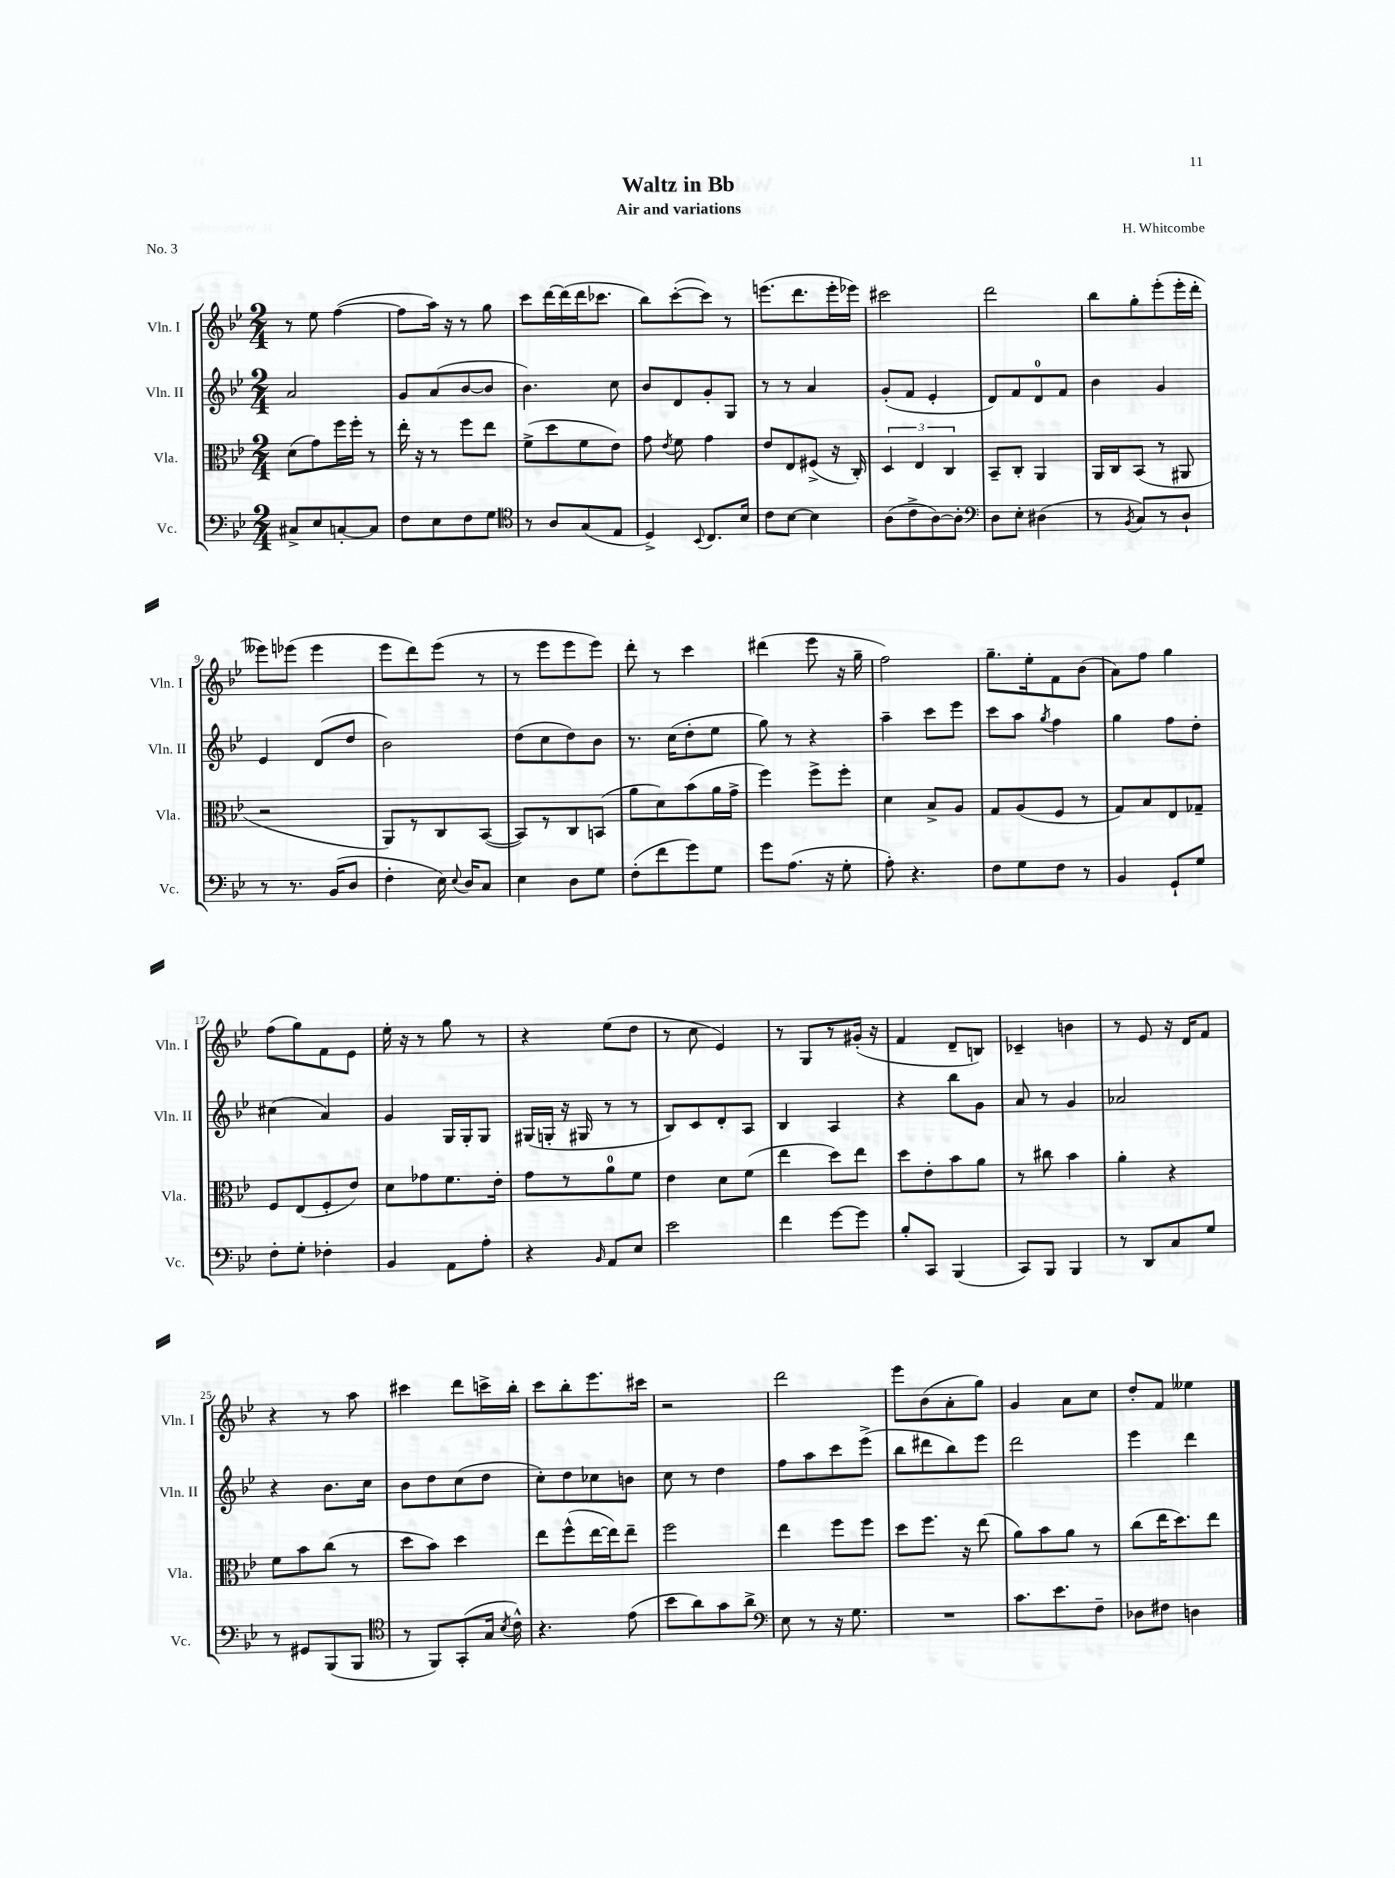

**kern	**kern	**kern	**kern
*staff4	*staff3	*staff2	*staff1
*clefF4	*clefC3	*clefG2	*clefG2
*k[b-e-]	*k[b-e-]	*k[b-e-]	*k[b-e-]
*M2/4	*M2/4	*M2/4	*M2/4
8C#^	(8d	2a	8r
8E-	8g)	.	8ee-
[8C'	16ff	.	([4ff
.	16ff'	.	.
8C]	8r	.	.
=	=	=	=
8F	16ee-'	8g	8ff]
.	16r	.	.
8E-	8r	(8a	16aa)
.	.	.	16r
8F	8ff	[8b-	8r
8G	8ee-	8b-]	8gg
=	=	=	=
*clefC4	*	*	*
8r	(8f^	4.b-)	8ccc
8A	8dd	.	[16ddd
.	.	.	(16ddd]
(8G	8f	.	16ddd
.	.	.	8.ccc-
8E-	8e-)	8cc	.
=	=	=	=
4D^)	8g	8b-	8bb-)
.	8qe-	.	.
.	8f	8d	([8ccc'
8qqBB-	.	.	.
8.C	4g	8g'	8ccc])
.	.	8G	8r
16B-	.	.	.
=	=	=	=
8c	8e-	8r	(8.eee
[8B-	8E-	8r	.
.	.	.	8.ddd
4B-]	(8F#^	4a	.
.	16r	.	16eee'
.	16C')	.	16eee-)
=	=	=	=
(8A	6D	(8g'	2ccc#
8c^	.	8f	.
.	6E-	.	.
[8A)	.	4e-'	.
.	6C	.	.
8A']	.	.	.
=	=	=	=
*clefF4	*	*	*
8D	8BB-~	8d)	2ddd
8E-'	8C'	8f	.
(4D#	4AA	8d	.
.	.	8f	.
=	=	=	=
8r	16AA	4b-	8bb-
.	16C	.	.
8qBB-	.	.	.
8C)	(8BB-	.	8gg'
8r	8r	4g	(8eee-'
8D`	8AA#	.	16eee-'
.	.	.	16ddd'
=	=	=	=
8r	2r	4e-	8eee--)
8.r	.	.	(8eee-
.	.	(8d	4eee-
(16BB-	.	.	.
8D	.	8dd	.
=	=	=	=
4F'	8AA)	2b-)	8eee-
.	8r	.	8ddd)
16E-)	8C	.	(8eee-
8qqE-	.	.	.
16D	.	.	.
8C	([8BB-	.	8r
=	=	=	=
4E-	8BB-])	(8dd	8r
.	8r	8cc	8eee-
8D	8C	8dd)	8eee-
8G	(8BB	8b-	8eee-)
=	=	=	=
(8F'	8a	8.r	8ddd'
8f	8d)	.	8r
.	.	(16cc	.
8g)	(8b-	8dd'	4ccc
8G	16a	8ee-	.
.	16g^	.	.
=	=	=	=
8g	4ff)	8gg)	(4ddd#
(8.A	.	8r	.
.	8ff^	4r	8eee-
16r	.	.	.
8G'	8ff'	.	16r
.	.	.	16gg~
=	=	=	=
8A')	4d	4aa~	2ff)
4.r	.	.	.
.	8B-^	8ccc	.
.	8A	8eee-	.
=	=	=	=
8F	8G	8ccc	8.gg~
8G	(8A	8aa	.
.	.	.	16ee-'
.	.	8qgg	.
8F	8F	4ff	8f
8r	8r	.	(8b-
=	=	=	=
4BB-	8G)	4gg	8a)
.	8B-	.	8ff
8GG`	8E-	8ff	4gg
8G	8G-~	8dd'	.
=	=	=	=
8F'	8F	(4cc#	(8ff
8G'	(8E-	.	8gg)
4F-'	8F'	4a)	8f
.	8e-)	.	8e-
=	=	=	=
4BB-	8d	4g	16ee-'
.	.	.	16r
.	8g-	.	8r
8AA	8.f	16G	8gg
.	.	16G'	.
8A'	.	8G	8r
.	16e-'	.	.
=	=	=	=
4r	8g	(16G#	4r
.	.	16G'	.
.	8r	16r	.
.	.	16G#	.
16qqBB-	.	.	.
8AA	8a	8r	(8ee-
8E-	8f	8r	8dd
=	=	=	=
2e-	4e-	8B-)	8r
.	.	8c	8cc
.	8d	8d'	4e-)
.	(8f	8A	.
=	=	=	=
4f	4ee-	4B-	8r
.	.	.	8G
[8g	8dd)	4A	8r
8g]	8ee-	.	(16g#'
.	.	.	16r
=	=	=	=
8B-'	8dd	4r	4f
8CC	8e-'	.	.
(4BBB-	8b-	8bb-	8d~
.	8a	8g	8B)
=	=	=	=
8CC)	8r	8a	4c-~
8BBB-	8cc#	8r	.
4BBB-	4b-	4g	4b
=	=	=	=
8r	4a'	2a-	8r
8DD	.	.	8e-
8C	4r	.	16r
.	.	.	16d
8G	.	.	8f
=	=	=	=
8r	8f	4r	4r
8GG#	8b-	.	.
(8BBB-	(8cc	8.b-	8r
8BBB-	8r	.	8aa
.	.	16cc	.
=	=	=	=
*clefC4	*	*	*
8r	8dd	8b-	4ccc#
8FF)	8b-)	8dd	.
(8GG'	4dd	(8cc	8ddd
16G	.	8dd	16ccc^
8qB-	.	.	.
16c^^)	.	.	16bb-'
=	=	=	=
4.r	8ee-	8cc')	8ccc
.	(8ff^^	8dd	8bb-'
.	[16ee-	8cc-	8.eee-
.	16ee-])	.	.
(8e-	8ee-~	8b	.
.	.	.	16ccc#
=	=	=	=
8b-	2ff	8cc	2r
8a)	.	8r	.
8g	.	4dd	.
8a^	.	.	.
=	=	=	=
*clefF4	*	*	*
8E-	4ee-	8ff	2ddd
8r	.	8aa	.
16r	8ff	8ccc	.
8.G	.	.	.
.	8ff	(8eee-^	.
=	=	=	=
2r	8dd	8bb-	8eee-
.	8.ff	8ddd#	(8b-
.	.	8bb-)	8a'
.	16r	.	.
.	(8ee-	8eee-	8gg)
=	=	=	=
8.c	8a)	2ddd	4g
.	8b-	.	.
8.e-	.	.	.
.	8a	.	8a
8F~	8r	.	8cc
=	=	=	=
8D-	(8cc	4eee-	8dd'
8F#	16ee-	.	8f
.	8.dd)	.	.
4D	.	4ddd	4ee--
.	8ee-	.	.
==	==	==	==
*-	*-	*-	*-
